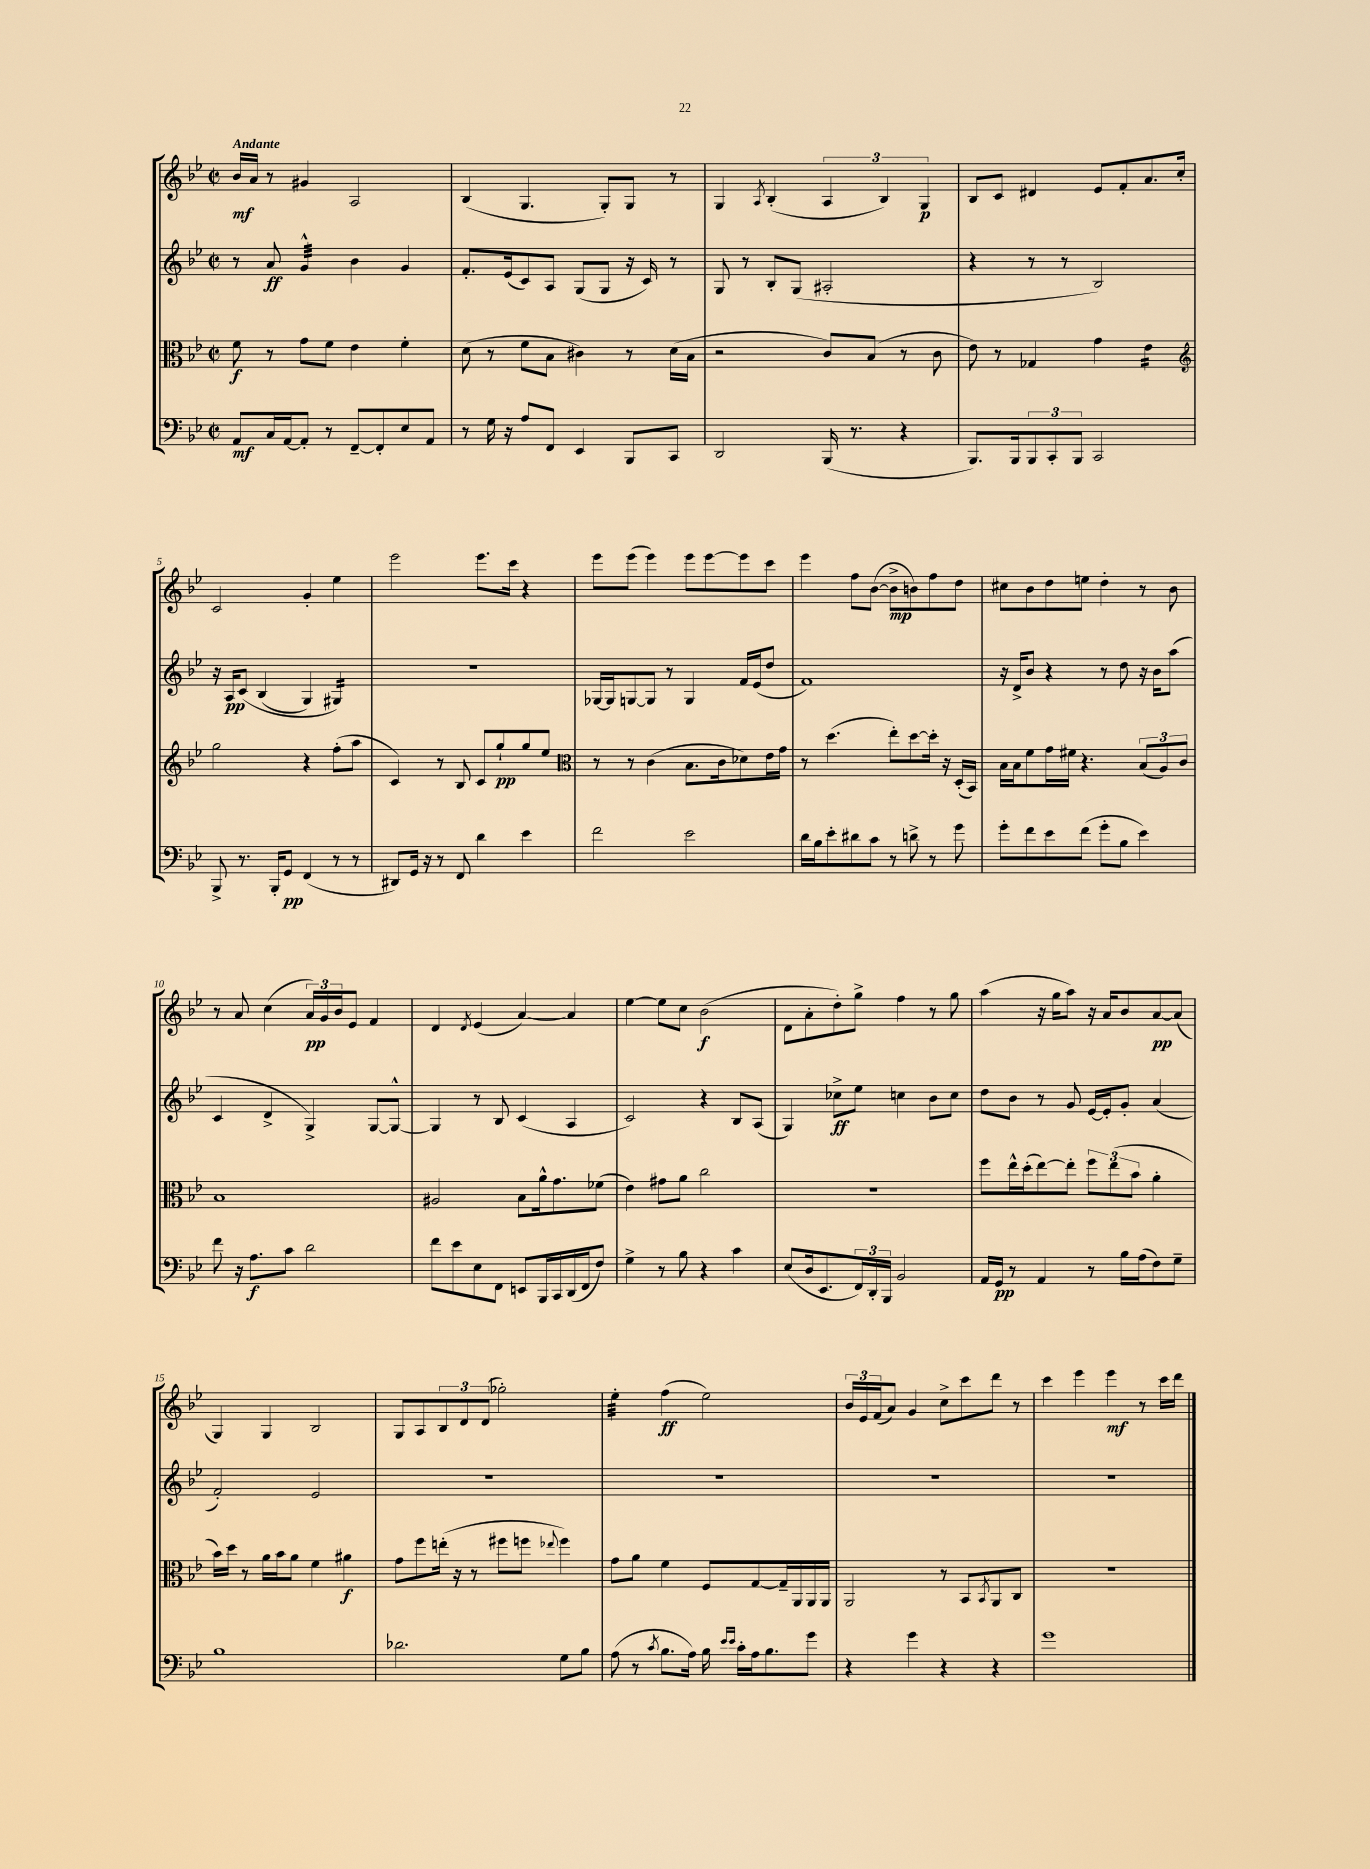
<<
\new StaffGroup <<
\new Staff = "s0" {
    \clef treble \key bes \major \defaultTimeSignature \time 2/2 \tempo "Andante"
    bes'16\mf a'16 r8 gis'4 a2 |
    bes4( g4. g8-.) g8 r8 |
    g4 \acciaccatura { a8 } bes4-.( \tuplet 3/2 { a4 bes4) g4\p } |
    bes8 c'8 dis'4 ees'8 f'8-. a'8. c''16-. |
    c'2 g'4-. ees''4 |
    ees'''2 ees'''8. c'''16 r4 |
    ees'''8 ees'''8( ees'''4) ees'''8 ees'''8~ ees'''8 c'''8 |
    ees'''4 f''8 bes'8~( bes'8->\mp b'8) f''8 d''8 |
    cis''8 bes'8 d''8 e''8 d''4-. r8 bes'8 |
    r8 a'8 c''4( \tuplet 3/2 { a'16\pp) g'16 bes'16 } ees'8 f'4 |
    d'4 \acciaccatura { d'8 } ees'4( a'4~) a'4 |
    ees''4~ ees''8 c''8 bes'2\f( |
    d'8 a'8-. d''8-.) g''8-> f''4 r8 g''8 |
    a''4( r16 g''16 a''8) r16 a'16 bes'8 a'8~\pp a'8( |
    g4) g4 bes2 |
    g8 a8 \tuplet 3/2 { bes8 d'8 d'8( } ges''2-.) |
    ees''4:32-. f''4\ff( ees''2) |
    \tuplet 3/2 { bes'16 ees'16 f'16( } a'8) g'4 c''8-> c'''8 d'''8 r8 |
    c'''4 ees'''4 ees'''4\mf r8 c'''16 d'''16 \bar "|." |
}
\new Staff = "s1" {
    \clef treble \key bes \major \defaultTimeSignature \time 2/2
    r8 a'8\ff g'4:32-^ bes'4 g'4 |
    f'8.-. ees'16( c'8) a8 g8( g8 r16 c'16) r8 |
    g8 r8 bes8-. g8( ais2-. |
    r4 r8 r8 bes2) |
    r16 a16\pp c'8\( bes4( g4) gis4:16\) |
    r1 |
    ges16~ ges16 g8~ g8 r8 g4 f'16 ees'16( d''8 |
    f'1) |
    r16 d'16-> bes'8 r4 r8 d''8 r16 bes'16 a''8( |
    c'4 d'4-> g4->) g8~ g8~-^ |
    g4 r8 bes8 c'4( a4 |
    c'2) r4 bes8 a8( |
    g4) ces''8->\ff ees''8 c''4 bes'8 c''8 |
    d''8 bes'8 r8 g'8 ees'16~ ees'16-. g'8-. a'4( |
    f'2-.) ees'2 |
    R1 |
    R1 |
    R1 |
    R1 \bar "|." |
}
\new Staff = "s2" {
    \clef alto \key bes \major \defaultTimeSignature \time 2/2
    f'8\f r8 g'8 f'8 ees'4 f'4-. |
    d'8( r8 f'8 bes8 cis'4) r8 d'16( bes16 |
    r2 c'8) bes8( r8 c'8 |
    ees'8) r8 ges4 g'4 ees'4:16 |
    \clef treble g''2 r4 f''8-.( a''8 |
    c'4) r8 bes8 c'8 g''8-!\pp g''8 ees''8 |
    \clef alto r8 r8 c'4( bes8. c'16 des'8) ees'16 g'16 |
    r8 d''4.( ees''8-.) d''8~ d''16-. r16 d16-.( bes,16) |
    bes16 bes16 f'8 g'16 fis'16 r4. \tuplet 3/2 { bes8( a8) c'8 } |
    bes1 |
    ais2 bes8 a'16-^ g'8. fes'8( |
    ees'4) gis'8 a'8 c''2 |
    r1 |
    f''8 ees''16-^ d''16-.( ees''8~) ees''8-. \tuplet 3/2 { f''8 ees''8( bes'8 } a'4-. |
    bes'16) d''16 r8 a'16 bes'16 a'8 f'4 ais'4\f |
    g'8 f''8 e''16-.( r16 r8 fis''8 f''8 \appoggiatura { ees''8 } f''4) |
    g'8 a'8 f'4 f8 g8~ g16-- a,16 a,16 a,16 |
    a,2 r8 bes,8 \acciaccatura { bes,8 } a,8 c8 |
    R1 \bar "|." |
}
\new Staff = "s3" {
    \clef bass \key bes \major \defaultTimeSignature \time 2/2
    a,8\mf c16 a,16~ a,8-. r8 f,8~-- f,8-. ees8 a,8 |
    r8 g16 r16 a8 f,8 ees,4 bes,,8 c,8 |
    d,2 bes,,16( r8. r4 |
    bes,,8.) bes,,16 \tuplet 3/2 { bes,,8 c,8-. bes,,8 } c,2 |
    bes,,8-> r8. bes,,16-. g,8\pp f,4( r8 r8 |
    dis,8) g,16 r16 r8 f,8 d'4 ees'4 |
    f'2 ees'2 |
    d'16 bes16 ees'8-. dis'8 c'8 r8 d'8-> r8 g'8 |
    g'8-. f'8 ees'8 f'8( g'8-. bes8 ees'4) |
    f'8 r16 a8.\f c'8 d'2 |
    f'8 ees'8 ees8 f,8 e,8 bes,,16 c,16 d,16( f,16 f8) |
    g4-> r8 bes8 r4 c'4 |
    ees8( d16 ees,8. \tuplet 3/2 { f,16) d,16-. bes,,16 } bes,2 |
    a,16 g,16\pp r8 a,4 r8 bes16 a16( f8) g8-- |
    bes1 |
    des'2. g8 bes8 |
    a8( r8 \acciaccatura { c'8 } bes8. a16) bes16 \grace { ees'16 ees'16 } c'16-. a16 bes8. g'8 |
    r4 g'4 r4 r4 |
    g'1 \bar "|." |
}
>>
>>
